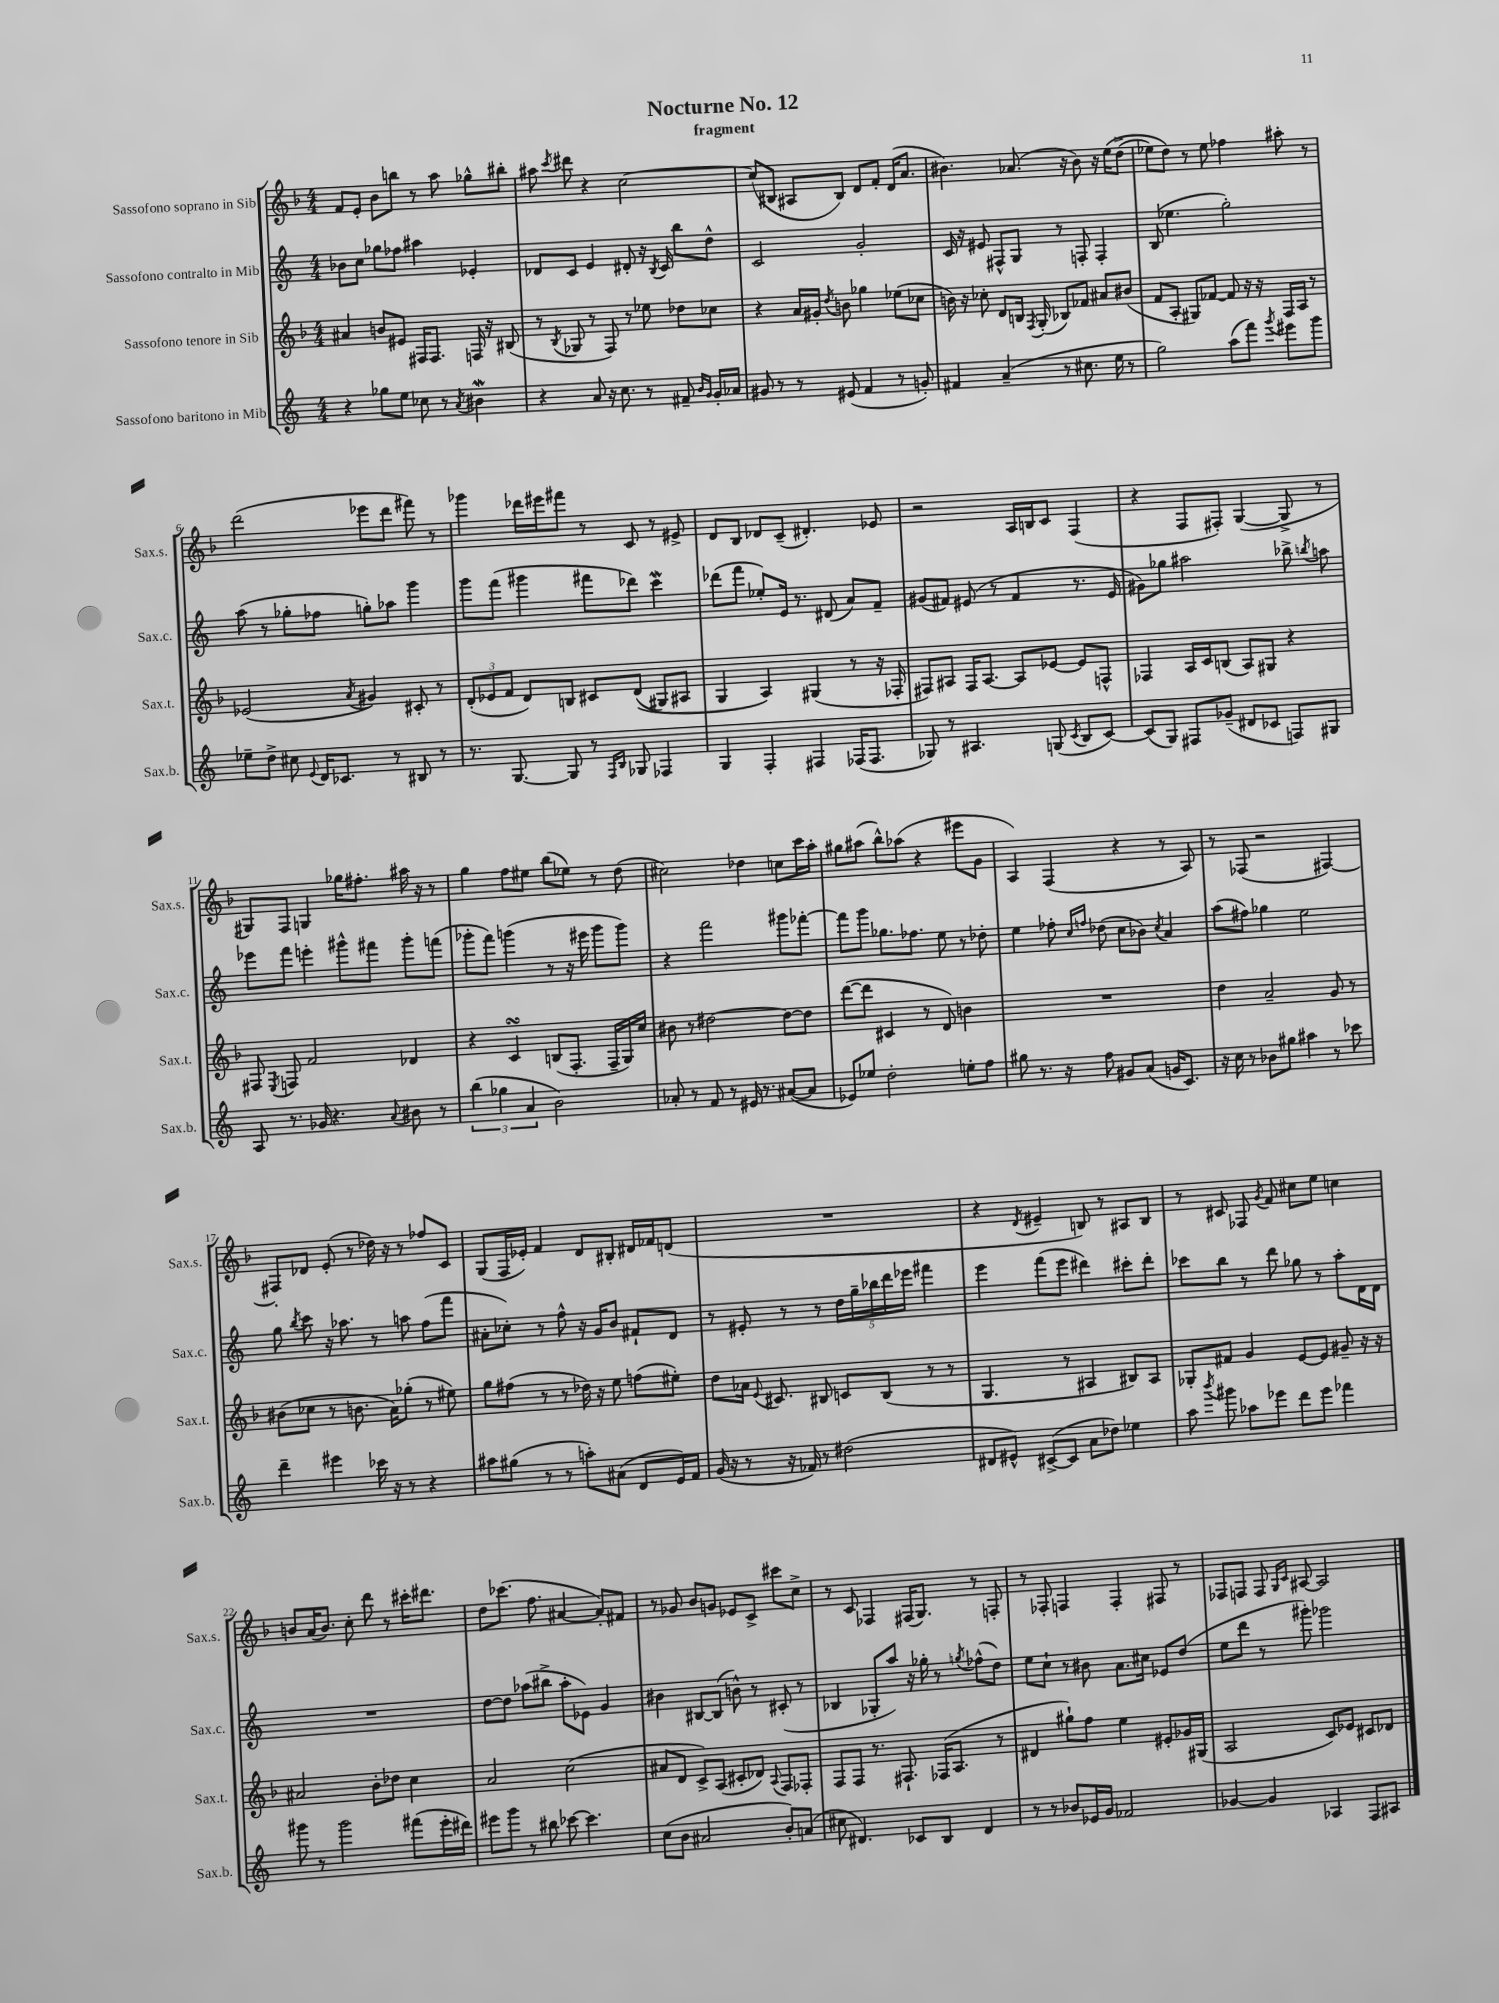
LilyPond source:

\header { title = "Nocturne No. 12" subtitle = "fragment" }
<<
\new StaffGroup <<
\new Staff = "s0" \with { instrumentName = "Sassofono soprano in Sib" shortInstrumentName = "Sax.s." } {
    \clef treble \key f \major \numericTimeSignature \time 4/4
    \autoBeamOff f'8[ e'8]-. bes'8[ b''8] r8 a''8 ges''8[-^ bis''8]-. |
    ais''8 \acciaccatura { c'''8 } dis'''8 r4 c''2~ |
    c''8[( bis8] ais8[ bis8]) d'8[ f'8]-. d'16[( a'8.] |
    bis'4.) aes'8.( r16 bis'8) r16 e''16[\( d''8]->( |
    ees''8[) d''8]\) r8 ees''8 fes''4 ais''8-. r8 |
    d'''2( ees'''8[ d'''8] fis'''8) r8 |
    ges'''4 des'''16[ eis'''16 fis'''8] r8 c'8 r8 eis'8-> |
    d'8[ bes8] des'8[ c'8]--( dis'4.-.) ees'8 |
    r2 a16[ b16 c'8] f4( |
    r4 f8[ fis8]-.) g4~( g8-> r8 |
    gis8[) f8] g4 ges''16[ fis''8.]-. ais''16 r16 r8 |
    g''4 f''8[ eis''8] bes''8[( ees''8]) r8 d''8( |
    cis''2) des''4 c''8[ c'''16 a''16]-. |
    gis''8[ ais''8]( bes''8[-^) aes''8]( r4 eis'''8[ g'8] |
    a4) f4( r4 r8 a8) |
    r8 fes8( r2 fis4~) |
    fis8[-. des'8] e'8-.( r8 des''16) r16 r8 fes''8[ c'8] |
    g8[( f16 ees'16]-.) f'4 d'8[ bis8]-. dis'16[ fes'16 d'8]( |
    R1 |
    r4 \acciaccatura { d'8 } eis'4-- b8) r8 ais8[ b8] |
    r8 cis'8 fes8 \acciaccatura { g'8 } f'8 cis''8[ e''8] c''4 |
    b'8[ a'16( b'8.]) c''8-. d'''8 r8 cis'''16[-. dis'''8.] |
    d''8[ ces'''8.]( f''8. ais'4~ ais'8[-.) fis'8] |
    r8 ges'8 bes'8[ g'8] ees'8[ c'8]-> cis'''8[ c''8]-> |
    r8 c'8 fes4 fis16[( g8.]) r8 f8-. |
    r8 fes8-. f4 f4-. fis8 r8 |
    fes8[ f8] f8 \grace { g16[ c'16] } ais8~ ais2 \bar "|." |
}
\new Staff = "s1" \with { instrumentName = "Sassofono contralto in Mib" shortInstrumentName = "Sax.c." } {
    \clef treble \key c \major \numericTimeSignature \time 4/4
    \autoBeamOff bes'8[ c''8] ges''8[ fes''8] ais''4 ees'4-. |
    des'8[ c'8] e'4 dis'8-. r16 \acciaccatura { b8 } c'16 b''8[ d''8]-^ |
    c'2 g'2-. |
    c'16 r16 eis'8 fis8[-^ g8] r8 f8-. f4-. |
    b8( ees''4. g''2-.) |
    a''8( r8 ges''8[-. fes''8] g''8[-.) aes''8] g'''4 |
    g'''8[ f'''8]( gis'''4 fis'''8[ des'''8]) c'''4\mordent |
    des'''8[( f'''8] ees''8[-.) e'16] r8. dis'8( a'8[) f'8]-- |
    gis'8[( fis'8]) eis'8( r8 fis'4 r8. eis'16 |
    gis'8[) ges''8] ais''2 bes''8-> \acciaccatura { b''8 } a''8 |
    ees'''8[ f'''8] e'''4-. gis'''8[-^ fis'''8] gis'''8[-. f'''8]( |
    ges'''8[-. f'''8]) g'''4( r8 r16 eis'''16 g'''8[ g'''8]) |
    r4 f'''2 gis'''8[ fes'''8]~-. |
    fes'''8[ g'''8] ges''8.[ fes''8.] e''8 r8 des''8-. |
    e''4 fes''8-. \grace { c''16[ f''16] } des''8( c''8[ bes'8]) \acciaccatura { c''8 } a'4 |
    a''8[( fis''8]) ges''4 e''2 |
    g''8 \acciaccatura { b''8 } c'''8 r16 aes''8. r8 a''8 f''8[( f'''8] |
    ais'8[-. ces''8]-.) r8 f''8-^ r16 g'16[ b'8] fis'8[-! d'8] |
    r8 eis'8-. r8 r8 \tuplet 5/4 { d''16[ g''16-- bes''16 d'''16 ees'''16] } fis'''4 |
    e'''4 f'''8[( e'''8] dis'''4) cis'''8[-. dis'''8]-. |
    ces'''8[ b''8] r8 d'''8 ges''8 r8 a''8[-. d'16 d'16] |
    R1 |
    d''8[~ d''8] aes''8[( bis''8]-> aes''8[-. ees'8]) g'4 |
    bis'4 bis8[~ bis8]( b'8-^) r8 cis'8-.( r8 |
    bes4 ges8[-. a''8]) r16 ges''16-. r8 \acciaccatura { g''8 } fes''8[-^( d''8]) |
    e''8[ c''8]-! r8 bis'8 a'8.[ cis''16] ees'8[ d''8]( |
    e''8[ d'''8] r8 gis'''8-.) ges'''2 \bar "|." |
}
\new Staff = "s2" \with { instrumentName = "Sassofono tenore in Sib" shortInstrumentName = "Sax.t." } {
    \clef treble \key f \major \numericTimeSignature \time 4/4
    \autoBeamOff ais'4 b'8[ eis'8] fis16[ fis8.] f16 r16 bis8( |
    r8 \acciaccatura { bes8 } ges8 r8 f8) r8 ees''8 des''8[ ces''8] |
    r4 a'16[ gis'16]-. \acciaccatura { d''8 } b'8 ges''4 ees''8[( ces''8] |
    b'16) r16 ces''8-. d'8[ b16] \acciaccatura { f8 } g16-.( bes8[) fes'8] ais'8[ bis'8]( |
    f'8[ a8]-. gis8[) fes'8]~ fes'8 r16 r16 f16[ a16] r8 |
    ees'2( \acciaccatura { a'8 } gis'4) cis'8-. r8 |
    \tuplet 3/2 { d'8[-.( ees'8 f'8] } d'8[) b8] cis'8[ d'8](\( gis8[) ais8] |
    g4 a4\) gis4( r8 r16 fes16-. |
    fis8[) ais8] fis16[ ais8.]~ ais8[ ees'8]~ ees'8[ f8]-^ |
    fes4 a16[ c'16 b8]( a8[) gis8] r4 |
    fis8 \acciaccatura { e8 } f8 f'2 des'4 |
    r4 c'4\turn b8[( f8.]-. f16[-- g16) c''16] |
    bis'8 r8 dis''2~ dis''8[~ dis''8] |
    d'''8[~( d'''8] cis'4 r8 d'8) b'4 |
    R1 |
    d''4 a'2-- g'8 r8 |
    bis'8[( ces''8] r8 b'8. a'16[) ges''8]-.( r8 eis''8) |
    g''8[ fis''8]( r8 r8 des''16) r16 e''8 f''8[( eis''8]-.) |
    d''8[ aes'16] \appoggiatura { e'8 } cis'8. bis8 c'8[ bis8]( r8 r8 |
    g4. r8 ais4 bis8[) ais8] |
    ges8[-. fis'8] g'4 e'8[~ e'8] gis'8-- r16 r16 |
    ais'2 bes'8[-. des''8] c''4 |
    a'2 c''2( |
    ais'8[ d'8] c'8[->) a8]( cis'8[-. des'8]) \appoggiatura { a8 } f8[ fes8]-. |
    f8[ f8] r8. fis8.-! fes16[( a8.] r8 |
    dis'4 gis''8[-!) f''8] e''4 eis'8[-. ges'16 gis16]( |
    a2 c'8[) ees'8] cis'8[ des'8] \bar "|." |
}
\new Staff = "s3" \with { instrumentName = "Sassofono baritono in Mib" shortInstrumentName = "Sax.b." } {
    \clef treble \key c \major \numericTimeSignature \time 4/4
    \autoBeamOff r4 ges''8[ e''8] ces''8 r8 \acciaccatura { a'8 } bis'4\mordent |
    r4 a'8 r16 c''8. r8 fis'8-- \grace { b'16[ g'16] } g'16[-. aes'16] |
    gis'8 r8 r8 eis'8( f'4 r8 g'8-.) |
    fis'4 a'4--( r8 cis''8. e''16 r8 |
    g''2) a''8[( f'''8]) \acciaccatura { g'''8 } eis'''8[ g'''8] |
    ees''8[-- d''8]-> cis''8 \appoggiatura { e'8 } d'16[ ces'8.] r8 bis8 r8 |
    r8. g8.~ g8 r8 \grace { f16[ b16] } ges8 fes4 |
    g4 f4-. fis4 fes16[( fes8.] |
    ges8) r8 ais4. g8( \acciaccatura { c'8 } b8[ c'8]~) |
    c'8[( g8]) fis8[ ges'8]--( dis'8[ ces'8] f8[) gis8] |
    a8 r8. ges'16 r4. \appoggiatura { a'8 } bis'8 r8 |
    \tuplet 3/2 { b''4( ges''4 a'4 } b'2) |
    aes'8-. r8 f'8 r8 eis'16 r8. ais'8[~( ais'8] |
    ees'8[) ees''8] d''2-. e''8[-. f''8] |
    gis''8 r8. r16 f''8 gis'8[ a'8]( g'16[ c'8.]) |
    r16 c''16 r8 bes'8[ gis''8] ais''4 r8 ces'''8 |
    d'''4-- eis'''4 ces'''16 r16 r8 r4 |
    ais''8[ gis''8]( r8 r8 a''8[-.) ais'8]( d'8[ e'16) f'16] |
    g'16( r16 r8 r16 fes'16) r8 dis''2( |
    dis'8[ eis'8]-^) cis'8[~->( cis'8] a'8[ des''8]) ees''4 |
    a''8 \acciaccatura { b'''8 } gis'''8 aes''8[ ees'''8] d'''8[ ees'''8] fes'''4 |
    gis'''8 r8 gis'''2 fis'''8[( e'''16-. dis'''16]) |
    eis'''8[ g'''8] r8 bis''8 ces'''8~ ces'''4. |
    c''8[( b'8] ais'2 b'8[-.) a'8]( |
    cis''8 dis'4.) ces'8[ b8] dis'4 |
    r8 r8 bes'8[ ees'16 g'16] fes'2 |
    ges'4~ ges'4 aes4 f8[ ais8] \bar "|." |
}
>>
>>
